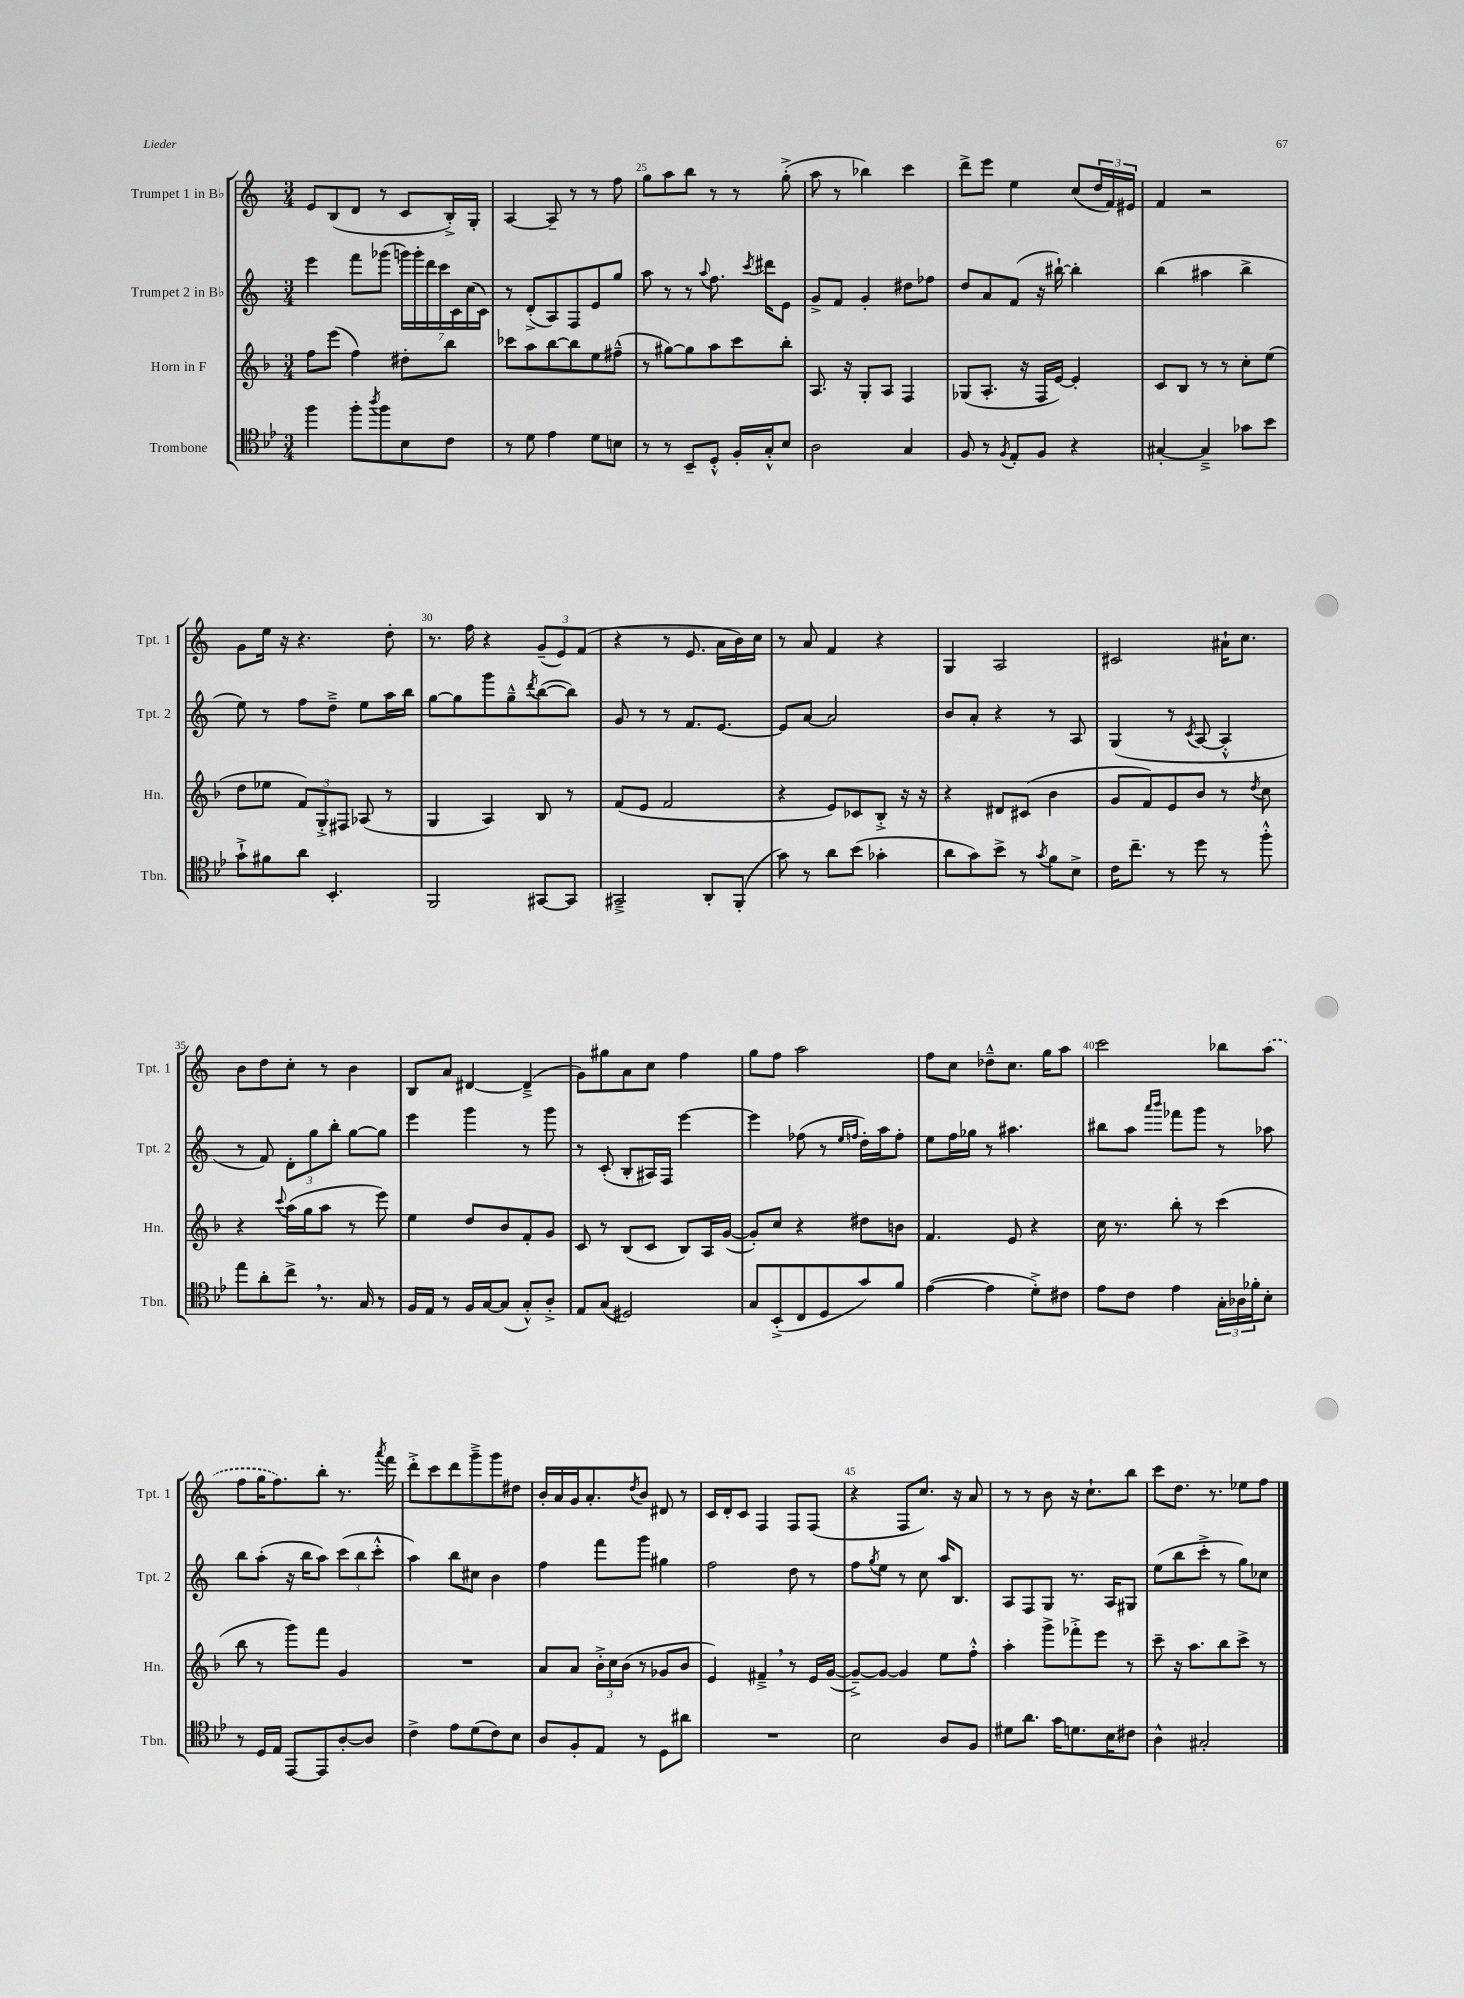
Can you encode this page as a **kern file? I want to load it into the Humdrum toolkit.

**kern	**kern	**kern	**kern
*staff4	*staff3	*staff2	*staff1
*clefC4	*clefG2	*clefG2	*clefG2
*k[b-e-]	*k[b-]	*k[]	*k[]
*M3/4	*M3/4	*M3/4	*M3/4
4ff\	8ff\L	4eee\	8e/L
.	(8eee\J	.	(8B/
8ff'\L	4ff\)	8fff\L	8d/J
8qaa/	.	.	.
8ff\	.	(8ggg-\J	8r
8B-\	8dd#'\L	28ggg\LL)	8c/L
.	.	28ggg'\	.
.	.	28ddd\	.
.	.	28ccc\	.
8c\J	8bb-\J	.	16B'^/L)
.	.	28c\	.
.	.	(28cc\	.
.	.	.	16G'/JJ
.	.	28c\JJ)	.
=	=	=	=
8r	8ccc-\L	8r	[4A/
8d\	8aa\	(8d'^/L	.
4e-\	[8bb-\	8A/)	8A~/]
.	8bb-\]	8F/	8r
8d\L	8ee\	8e/	8r
8B\J	(8ff#~^^\J	8gg/J	8ff\
=	=	=	=
8r	8r	8aa\	8gg\L
8r	[8gg#\L)	8r	8aa\
8BB-~/L	8gg#\]	8r	8bb\J
.	.	8qqaa/	.
8D'^^/J	8aa\	8.ff\	8r
16F'/LL	8ccc\	.	8r
.	.	8qccc/	.
16G'^^/J	.	16ddd#\LK	.
8B-/J	8bb-'\J	8e\J	(8gg'^\
=	=	=	=
2A\	8.A/	8g^/L	8aa\
.	.	8f/J	8r
.	16r	.	.
.	8G'/L	4g'/	4bb-\)
.	8A/J	.	.
4G/	4F/	8dd#\L	4ccc\
.	.	8ff-\J	.
=	=	=	=
8F/	(8G-/L	8dd/L	8ddd^\L
8r	8.A'/J	8a/	8eee\J
8qF/	.	.	.
8E-'/L	.	(8f/J	4ee\
.	16r	.	.
8F/J	16F/LL	16r	.
.	[16e/JJ)	[16bb#`\)	.
4r	4e'/]	4bb#'\]	(8cc/L
.	.	.	24dd/L
.	.	.	24f/)
.	.	.	24e#/JJ
=	=	=	=
[4G#'/	8c/L	(4bb\	4f/
.	8B-/J	.	.
4G#~^/]	8r	4aa#\	2r
.	8r	.	.
8g-\L	8cc'\L	4bb^\	.
8b-\J	(8ee\J	.	.
=	=	=	=
8g`^\L	8dd\L	8ee\)	8g\L
8f#\	8ee-\J	8r	16ee\Jk
.	.	.	16r
8a\J	12f/L)	8ff\L	4.r
.	12G'^/	.	.
4.BB-'/	.	8dd~^\J	.
.	12F#/J	.	.
.	(8A-/	8ee\L	.
.	8r	16aa\L	8dd'\
.	.	16bb\JJ	.
=	=	=	=
2FF/	4G/	[8gg\L	8.r
.	.	8gg\]	.
.	.	.	16ff\
.	4A/)	8ggg\	4r
.	.	8gg~^^\	.
.	.	8qddd/	.
[8GG#/L	8B-/	([8bb\	(12g~/L
.	.	.	12e/)
8GG#/]J	8r	8bb\]J)	.
.	.	.	(12f/J
=	=	=	=
2GG#~^/	(8f/L	8g/	4r
.	8e/J	8r	.
.	2f/	8r	8r
.	.	8.f/L	8.e/
8AA'/L	.	.	.
.	.	[8.e/J	16a\LL
(8FF'/J	.	.	16b\)
.	.	.	16cc\JJ
=	=	=	=
8g\)	4r	8e/]L	8r
8r	.	[8a/J	8a/
8a\L	8e/L)	2a/]	4f/
(8b-\J	8c-/	.	.
4g-'\	8B-'^/J	.	4r
.	16r	.	.
.	16r	.	.
=	=	=	=
8a\L	4r	8b/L	4G/
8g\)	.	8a'/J	.
8b-^\J	8d#/L	4r	2A/
8r	(8c#/J	.	.
8qg/	.	.	.
8f\L	4b-\	8r	.
8B-^\J	.	8A/	.
=	=	=	=
16c\LK	8g/L	(4G/	2c#/
8.cc~\J	.	.	.
.	8f/)	.	.
8r	8e/	8r	.
.	.	8qc/	.
8dd\	8b-/J	[8A/	.
8r	8r	4A'^^/]	16a#`\LK
.	.	.	8.cc\J
.	8qdd/	.	.
8ff'^^\	8cc\	.	.
=	=	=	=
8ee-\L	4r	8r	8b\L
8a'\	.	8f/)	8dd\
.	8qqccc/	.	.
8cc^\J	(16aa\LL	12d'\L	8cc'\J
.	16gg\J	.	.
.	.	12gg\	.
8.r	8aa\J	.	8r
.	.	12bb'\J	.
.	8r	[8gg\L	4b\
16G/	.	.	.
8r	8eee\)	8gg\]J	.
=	=	=	=
16F/LL	4ee\	4eee\	8B/L
16E-/JJ	.	.	.
8r	.	.	8a/J
16F/LL	8dd/L	4ggg\	[4d#/
[16G/J	.	.	.
(8G/]J	8b-/	.	.
8G'^^/L)	8f'/	8r	(4d#~^/]
8A'^/J	8g/J	8ggg\	.
=	=	=	=
8E-/L	8c/	8r	8g\L)
(8G/J	8r	(8c'/	8gg#\
2D#/)	(8B-/L	8B'/L	8a\
.	8c/J	16A#/L)	8cc\J
.	.	16F/JJ	.
.	8B-/L)	[4eee\	4ff\
.	16A/L	.	.
.	([16g/JJ	.	.
=	=	=	=
8G/L	8g'/]L)	4eee\]	8gg\L
(8BB-'^/	8cc/J	.	8ff\J
8C/	4r	(8ff-\	2aa\
8D/	.	8r	.
.	.	16qqee/LL	.
.	.	16qqff/JJ	.
8g/)	8dd#\L	16dd'\LL)	.
.	.	16aa\J	.
8f/J	8b\J	8ff'\J	.
=	=	=	=
([4e-\	4.f/	8ee\L	8ff\L
.	.	16ff\L	8cc\J
.	.	16gg-\JJ	.
4e-\]	.	8r	8dd-~^^\L
.	8e/	4.aa#\	8.cc\J
8d'^\L)	4r	.	.
.	.	.	16gg\LK
8c#\J	.	.	8aa\J
=	=	=	=
8e-\L	16cc\	8bb#\L	2ccc\
.	8.r	.	.
8c\J	.	8aa\J	.
.	.	16qqaaa/LL	.
.	.	16qqbbb/JJ	.
4e-\	8bb-'\	8fff-\L	.
.	8r	8ggg\J	.
24G'\LL	(4ccc\	8r	8bb-\L
24A-\	.	.	.
24f-'\J	.	.	.
8B-'\J	.	8aa-\	(8aa\J
=	=	=	=
8r	8bb-\	8bb\L	8ff\L
16D/LL	8r	(8aa'\J	16gg\K
16E-/JJ	.	.	8.ff\)
[8EE-/L	8ggg\L)	16r	.
.	.	16bb\LK	.
8EE-/]	8fff\J	8aa\J)	8bb'\J
[8A'/	4g/	(12ccc\L	8.r
.	.	12bb\	.
8A/]J	.	.	.
.	.	12ccc'^^\J	.
.	.	.	8qaaa/
.	.	.	16fff\
=	=	=	=
4c^\	2.r	4aa\)	8ddd'^\L
.	.	.	8ccc\
8e-\L	.	8bb\L	8ddd\
(8d\	.	8cc#\J	8ggg~^\
8c\)	.	4b\	8ggg\
8B-\J	.	.	8dd#\J
=	=	=	=
8A/L	8a/L	4ff\	16b'/LL
.	.	.	16a/
8F'/	8a/J	.	16g/J
.	.	.	8.a'/
8E-/J	24b-'^\LL	8fff\L	.
.	24cc\	.	.
.	(24b-\JJ	.	.
.	.	.	8qdd/
8r	8r	8ggg\J	8b/J
8D\L	8g-/L	4gg#\	8d#/
8a#\J	8b-/J	.	8r
=	=	=	=
2.r	4e/)	2ff\	16c/LL
.	.	.	16d'/J
.	.	.	8c/J
.	4f#~^/	.	4F/
.	8r	8dd\	8F/L
.	16e/LL	8r	(8F/J
.	([16g/JJ	.	.
=	=	=	=
2B-\	8g~^/_L)	8ff\L	4r
.	.	8qgg/	.
.	8g/_J	8ee\J	.
.	4g/]	8r	8F/L
.	.	8cc\	8.cc/J)
8A/L	8ee\L	16aa/LK	.
.	.	8.B/J	16r
8F/J	8ff'^^\J	.	8a/
=	=	=	=
8d#\L	4aa'\	8A/L	8r
8.a\J	.	8F/	8r
.	8ggg^\L	8G/J	8b\
16g\LK	.	.	.
8.d\	8fff-'^\	8.r	16r
.	.	.	8.cc`\L
.	8eee\J	.	.
16B-\K	.	16A/LK	.
8c#\J	8r	8G#/J	8bb\J
=	=	=	=
4A^^\	8ccc~\	(8ee\L	8ccc\L
.	16r	8bb\	8.dd\J
.	8.aa\L	.	.
2G#'/	.	8ccc'^\J	.
.	.	.	8.r
.	8bb-\	8r	.
.	8ccc^\J	8gg\L)	8ee-\L
.	8r	8cc-\J	8ff\J
==	==	==	==
*-	*-	*-	*-
